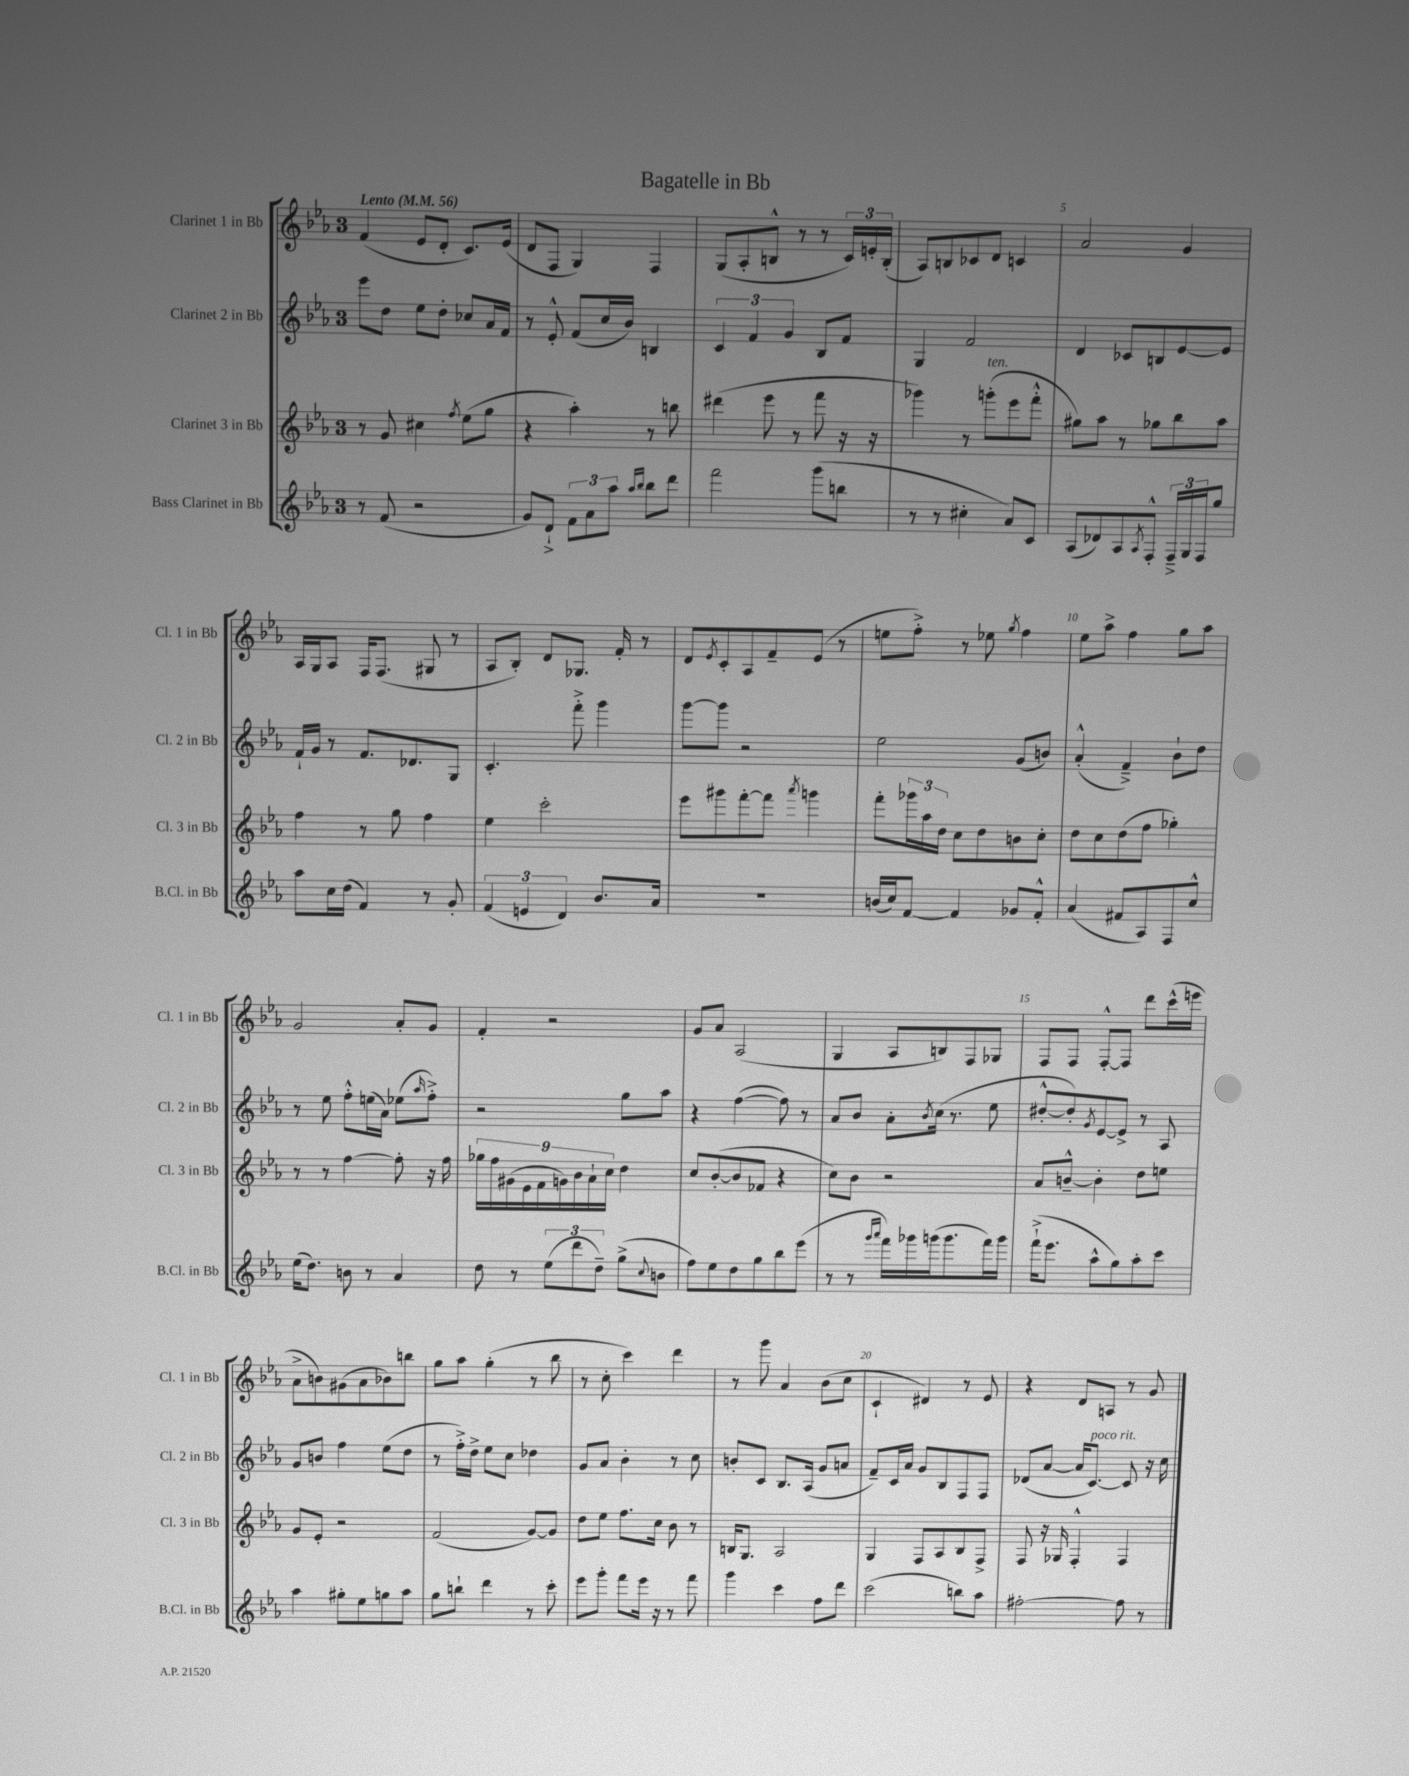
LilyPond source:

\header { title = "Bagatelle in Bb" }
<<
\new StaffGroup <<
\new Staff = "s0" \with { instrumentName = "Clarinet 1 in Bb" shortInstrumentName = "Cl. 1 in Bb" } {
    \clef treble \key ees \major \once \override Staff.TimeSignature.style = #'single-digit \time 3/4 \tempo "Lento" 4 = 56
    f'4( ees'8 d'8-. c'8.) ees'16( |
    d'8 f8 g4) f4 |
    g8( aes8-. b8-^ r8 r8 \tuplet 3/2 { c'16) e'16-. b16-.( } |
    aes8) b8 ces'8 d'8 c'4 |
    aes'2 g'4 |
    aes16 g16 aes8 f16 f8.( gis8 r8 |
    aes8 bes8-.) d'8 ges8. f'16-. r8 |
    d'8 \acciaccatura { ees'8 } c'8-. aes8 f'8-- ees'8( r8 |
    e''8 f''8-.->) r8 ees''8 \acciaccatura { g''8 } f''4 |
    ees''8 aes''8-> f''4 g''8 aes''8 |
    g'2 aes'8-. g'8 |
    f'4-. r2 |
    g'8 aes'8 aes2( |
    g4 aes8 b8) f8 ges8 |
    f8 f8 f8~-.-^ f8 d'''8 c'''16-^( e'''16 |
    aes'8-> b'8) gis'8( aes'8 bes'8) b''8 |
    g''8 aes''8 g''4-.( r8 bes''8 |
    r8 c''8-. c'''4) d'''4 |
    r8 g'''8 aes'4 bes'8( c''8 |
    c'4-! dis'4) r8 ees'8 |
    r4 d'8 a8 r8 g'8 \bar "|." |
}
\new Staff = "s1" \with { instrumentName = "Clarinet 2 in Bb" shortInstrumentName = "Cl. 2 in Bb" } {
    \clef treble \key ees \major \once \override Staff.TimeSignature.style = #'single-digit \time 3/4
    ees'''8 d''8 ees''8 d''8-. ces''8 aes'16 f'16 |
    r8 ees'8-.-^ f'8( c''16 bes'16) b4 |
    \tuplet 3/2 { c'4 f'4 g'4 } bes8 f'8 |
    g4 f'2 |
    d'4 ces'8 b8 ees'8~ ees'8 |
    f'16-! g'16 r8 f'8. des'8. g8 |
    c'4.-. f'''8-.-> g'''4 |
    g'''8~ g'''8 r2 |
    ees''2 g'8( b'8) |
    aes'4-.-^( f'4--->) bes'8-! d''8 |
    r8 ees''8 f''8-.-^ e''16( aes'16) ees''8( \grace { aes''16 } f''8-.->) |
    r2 g''8 aes''8 |
    r4 f''4~( f''8) r8 |
    aes'8 bes'8 aes'8-. \acciaccatura { bes'8 } c''16( r8. ees''8 |
    dis''8~-.-^ dis''8-.) \acciaccatura { g'8 } ees'8~ ees'8-> r8 aes8 |
    g'8 b'8 f''4 ees''8( d''8 |
    r8 f''16-.->) d''16-> ees''8 c''8 des''4 |
    g'8 aes'8 bes'4-. r8 c''8 |
    b'8-. c'8 bes8. aes16( g'8 a'8 |
    f'8--) c'16 aes'16 g'8 bes8 f8 f8 |
    des'8( aes'8~ aes'16 c'8.~^\markup { \italic "poco rit." }) c'8 r16 c''16 \bar "|." |
}
\new Staff = "s2" \with { instrumentName = "Clarinet 3 in Bb" shortInstrumentName = "Cl. 3 in Bb" } {
    \clef treble \key ees \major \once \override Staff.TimeSignature.style = #'single-digit \time 3/4
    r8 g'8 cis''4 \acciaccatura { f''8 } ees''8( g''8 |
    r4 aes''4-.) r8 b''8 |
    dis'''4( ees'''8 r8 f'''8 r16 r16 |
    ges'''4) r8 g'''8-.^\markup { \italic "ten." }( ees'''8 f'''8-.-^ |
    gis''8) aes''8 r8 ges''8 bes''8 aes''8 |
    f''4 r8 g''8 f''4 |
    ees''4 c'''2-. |
    ees'''8 gis'''8 f'''8~-. f'''8 \acciaccatura { aes'''8 } g'''4 |
    f'''8-. \tuplet 3/2 { ges'''16 aes''16 d''16 } c''8 d''8 b'8 c''8-. |
    d''8 c''8 d''8( f''8 ges''4-.) |
    r8 r8 f''4~ f''8-. r16 f''16 |
    \tuplet 9/8 { ges''16 f''16 gis'16( ees'16 f'16 g'16) bes'16 aes'16-! c''16 } d''4 |
    c''8 bes'8~-.( bes'8 fes'8 r4 |
    c''8) bes'8 r2 |
    aes'8 b'8~---^ b'4-. d''8 e''8 |
    g'8 ees'8-. r2 |
    f'2( g'8~) g'8 |
    d''8 ees''8 f''8. c''16 bes'8 r8 |
    b16 g8. aes2 |
    g4 f8 aes8 bes8 f8-> |
    f8 r16 ges16 f4-.-^ f4 \bar "|." |
}
\new Staff = "s3" \with { instrumentName = "Bass Clarinet in Bb" shortInstrumentName = "B.Cl. in Bb" } {
    \clef treble \key ees \major \once \override Staff.TimeSignature.style = #'single-digit \time 3/4
    r8 f'8( r2 |
    g'8) d'8-!-> \tuplet 3/2 { f'8 aes'8 aes''8 } \grace { aes''16 bes''16 } bes''8 d'''8 |
    f'''2 g'''8( b''8 |
    r8 r8 cis''4-. aes'8) c'8 |
    aes8( des'8) aes8 \acciaccatura { aes8 } f8-.-^ \tuplet 3/2 { f16---> g16 f16 } g''8 |
    aes''8 c''16 d''16( f'4) r8 g'8-. |
    \tuplet 3/2 { f'4( e'4 d'4) } bes'8. aes'16 |
    R2. |
    b'16( c''16) f'8~ f'4 ges'8 f'8-.-^ |
    aes'4( fis'8 aes8) f8 c''8-^ |
    ees''16( d''8.) b'8 r8 aes'4 |
    d''8 r8 \tuplet 3/2 { ees''8( d'''8 d''8--) } g''8->( \appoggiatura { c''8 } b'8 |
    f''8) ees''8 d''8 g''8 bes''8 ees'''8( |
    r8 r8 \grace { g'''16 aes'''16 } f'''16) ges'''16 g'''16( g'''8. f'''16) g'''16 |
    f'''16-!->( ees'''8. aes''8-^ g''8) aes''8-. c'''8 |
    aes''4 gis''8-. ees''8 g''8 aes''8 |
    g''8 b''8-! d'''4 r8 c'''8-. |
    ees'''8 g'''8-. f'''8 ees'''16 r16 r8 f'''8 |
    g'''4 c'''4 f''8 d'''8 |
    c'''2( b''8) aes''8 |
    fis''2~-. fis''8 r8 \bar "|." |
}
>>
>>
\layout { \context { \Score \override BarNumber.break-visibility = ##(#f #t #t) barNumberVisibility = #(every-nth-bar-number-visible 5) } }
